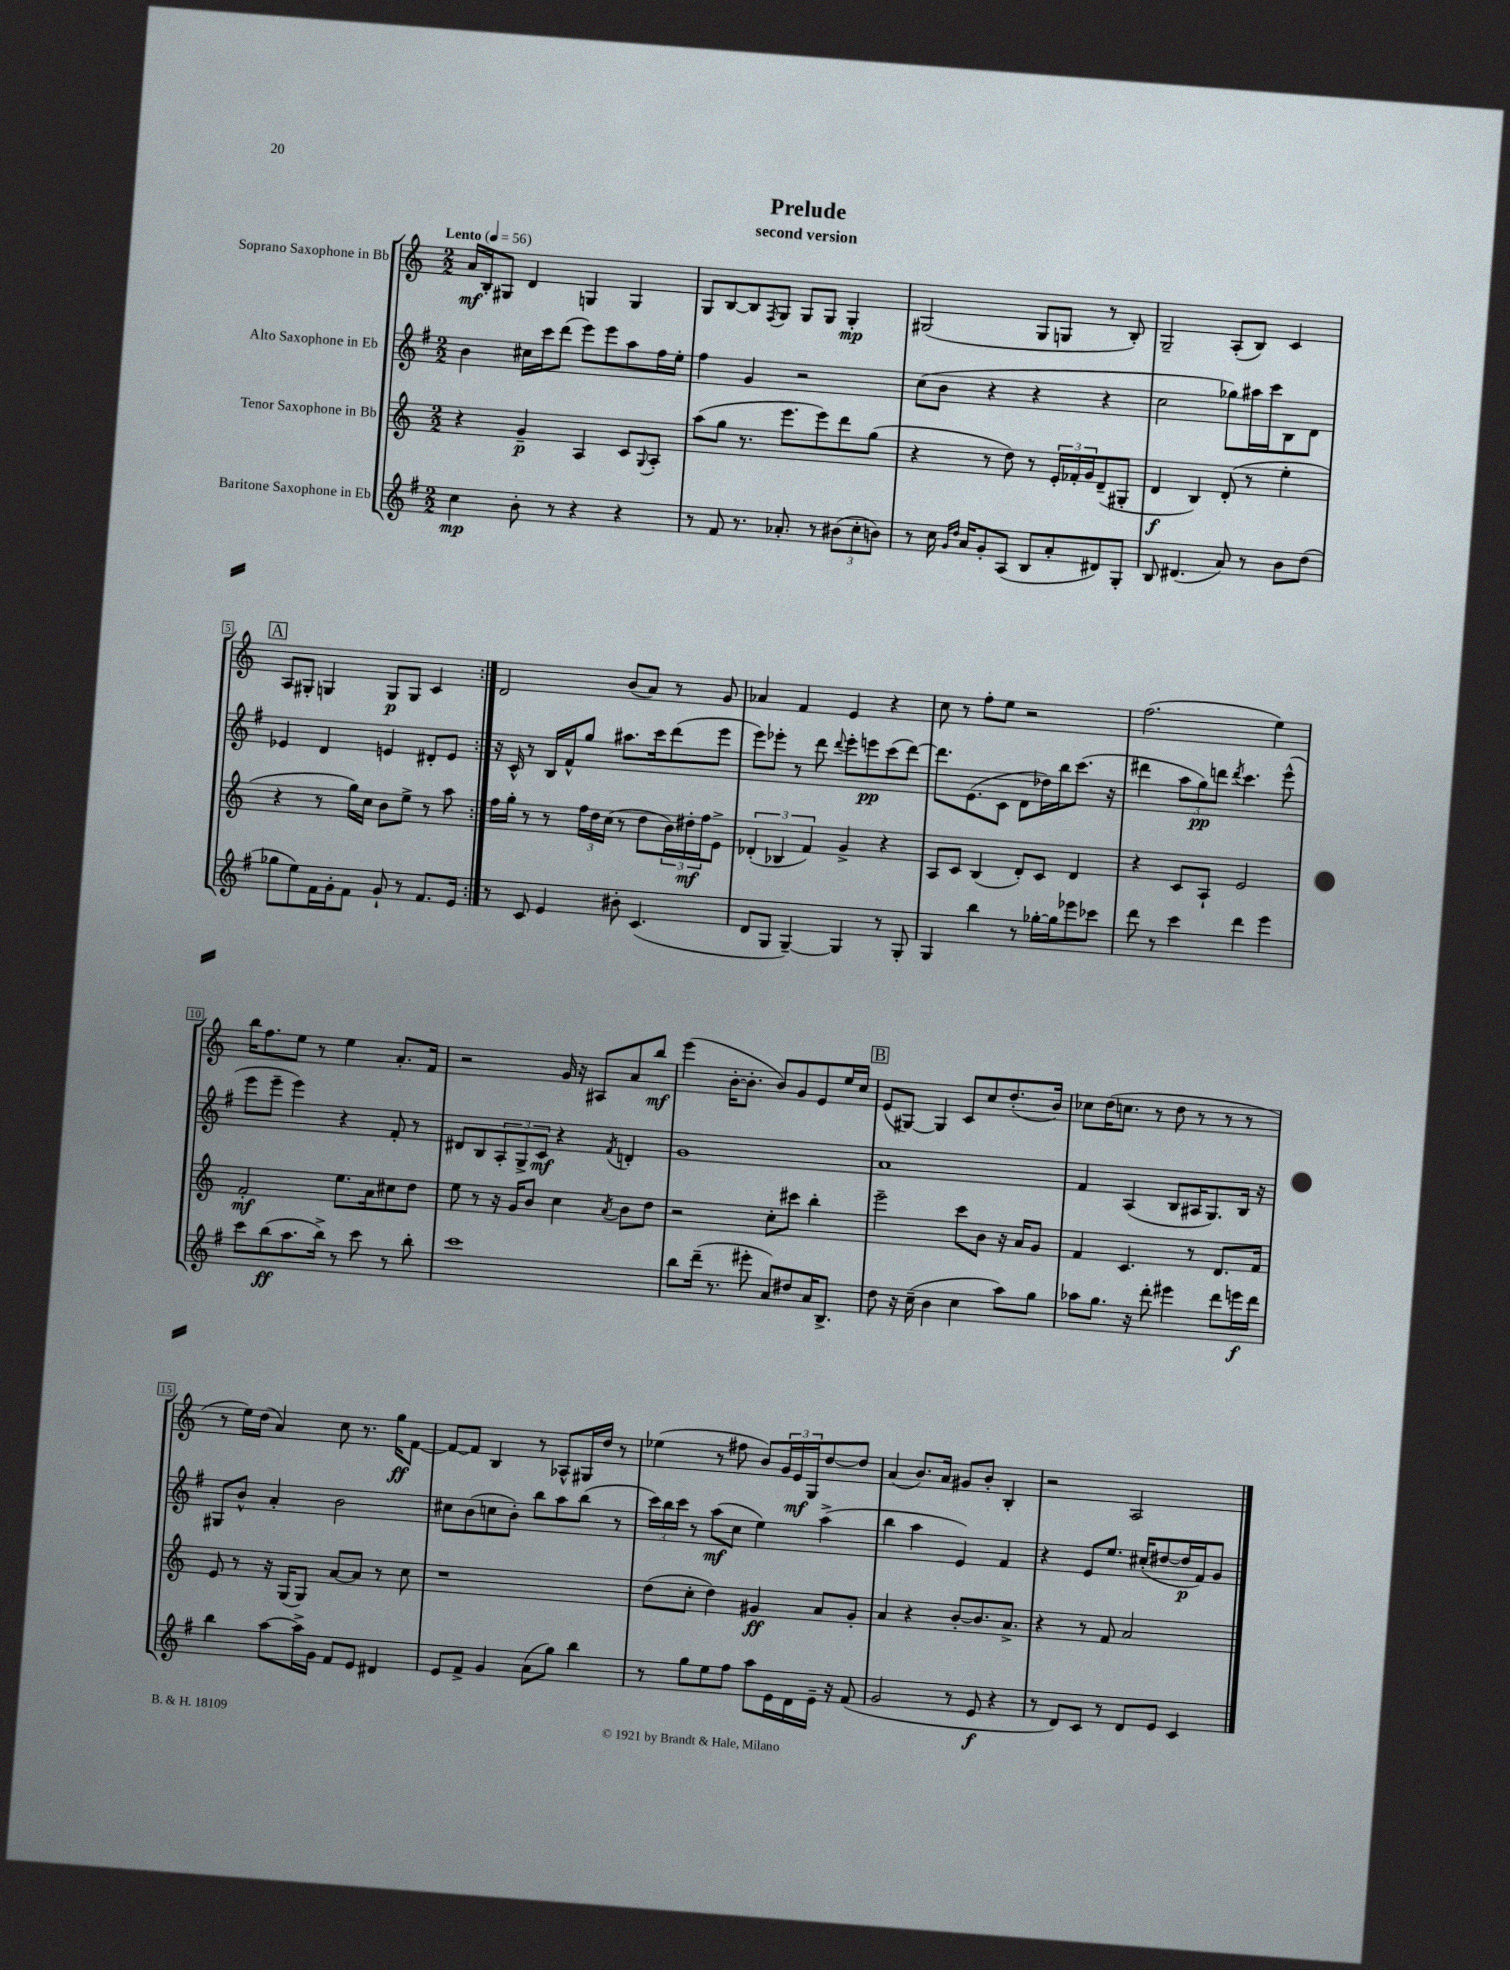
\header { title = "Prelude" subtitle = "second version" }
<<
\new StaffGroup <<
\new Staff = "s0" \with { instrumentName = "Soprano Saxophone in Bb" } {
    \clef treble \key c \major \numericTimeSignature \time 2/2 \tempo "Lento" 4 = 56
    \repeat volta 2 { a'16\mf b16-. gis8 d'4 g4 g4 |
    g8 b8~ b8 \acciaccatura { f8 } g8 g8 g8 g4-.\mp |
    gis2( gis8 g8 r8 b8-.) |
    g2-- a8-.( b8) c'4 |
    \mark \markup { \box "A" } a8 gis8-. g4 g8\p g8 c'4 | }
    d'2 b'8( a'8) r8 g'8 |
    aes'4 f'4 e'4 r4 |
    c''8 r8 f''8-. e''8 r2 |
    f''2.( e''4) |
    b''16 f''8. e''8 r8 e''4 a'8.-. f'16 |
    r2 g'16 r16 ais8 a'8 b''8\mf |
    e'''4( b'16~-. b'8.-. b'8) g'8 e'8 e''16 c''16 |
    \mark \markup { \box "B" } e'8( gis8~) gis4 c'8 c''8 d''8.-.( b'16) |
    ces''8 d''16( c''8. r8 d''8 r8 r8 r8 |
    r8 e''16) d''16( a'4) c''8 r8. g''16\ff f'8~ |
    f'8~ f'8 b4 r8 aes8-^ gis16 d''16 r8 |
    ees''4( r8 fis''8 b'8) \tuplet 3/2 { g'16 e'16\mf g16 } d''8~ d''8 |
    a'4( b'8.) a'16 gis'8 b'8-. b4-. |
    r2 a2 \bar "|." |
}
\new Staff = "s1" \with { instrumentName = "Alto Saxophone in Eb" } {
    \clef treble \key g \major \numericTimeSignature \time 2/2
    \repeat volta 2 { b'4 cis''16 c'''16 d'''8( e'''8) e'''8 a''8 fis''16 e''16-. |
    fis''4 g'4 r2 |
    c''8( b'8 r4 r4 r4 |
    c''2 ges''8) ais''16 c'''16 b8 d'8 |
    \mark \markup { \box "A" } ees'4 d'4 e'4 dis'8-. e'8 | }
    r16 c'16-^ r8 b16 fis'16-^ g''8 ais''8. c'''16 d'''8( e'''8 |
    e'''8) ees'''8-. r8 d'''8 \appoggiatura { d'''8 } ees'''8-. e'''8\pp c'''8( d'''8~) |
    d'''8. e'8.( c'8 d'8 des''16) b''16 c'''8.( r16 |
    dis'''4 \tuplet 3/2 { a''8 g''8\pp) d'''8 } \acciaccatura { d'''8 } c'''4. e'''8-^( |
    e'''8 e'''8-- e'''4) r4 fis'8-. r8 |
    dis'8 b8 \tuplet 3/2 { a8-. g8-> c'8\mf } r4 \acciaccatura { fis'8 } d'4-. |
    g'1 |
    \mark \markup { \box "B" } a'1 |
    fis'4 a4( b8 ais16 g8.) b16 r16 |
    gis8 b'8-^ a'4-. b'2 |
    cis''8 b'8( c''8 b'8-.) b''8 a''8 b''8( r8 |
    \tuplet 3/2 { c'''16) b''16 c'''16 } r8 a''8\mf( c''8 e''4) a''4->( |
    b''4 a''4 e'4) fis'4 |
    r4 e'8 e''8. cis''16-.( dis''8~ dis''16\p fis'16) g'8 \bar "|." |
}
\new Staff = "s2" \with { instrumentName = "Tenor Saxophone in Bb" } {
    \clef treble \key c \major \numericTimeSignature \time 2/2
    \repeat volta 2 { r4 g'4--\p a4 c'8 \appoggiatura { g8 } a8-. |
    a''8( g''8 r8. e'''8. e'''8) d'''8 g''8( |
    r4 r8 d''8) r8 \tuplet 3/2 { e'16-. fes'16-. g'16 } d'8--( gis8-. |
    d'4\f b4) d'8-.( r8 e''4-. |
    \mark \markup { \box "A" } r4 r8 g''16) c''16 b'8 e''8-> r8 a''8 | }
    f''16 g''16-. r8 r8 \tuplet 3/2 { f''16 d''16 c''16( } r8 d''8 \tuplet 3/2 { b'16) dis''16-.\mf f''16 } e'8-> |
    \tuplet 3/2 { des'4-.( bes4 f'4) } g'4-> r4 |
    a8 c'8 b4( d'8-.) c'8 d'4 |
    r4 c'8 a8-! e'2 |
    f'2-.\mf e''8. a'16 cis''8 d''8 |
    e''8 r8 r16 g'16 b'8 c''4 \acciaccatura { a'8 } b'8 d''8 |
    r2 c''8-. cis'''8 b''4-. |
    \mark \markup { \box "B" } e'''2-- c'''8 b'8 r16 a'16 g'8 |
    f'4 c'4. r8 d'8. f'16 |
    e'8 r8 r16 g16( g8) a'8~ a'8 r8 c''8 |
    r1 |
    d''8( c''8-. d''4) gis'4\ff a'8 gis'8-. |
    a'4 r4 b'8~-. b'8. a'8.-> |
    r4 r8 f'8 a'2 \bar "|." |
}
\new Staff = "s3" \with { instrumentName = "Baritone Saxophone in Eb" } {
    \clef treble \key g \major \numericTimeSignature \time 2/2
    \repeat volta 2 { c''4\mp b'8-. r8 r4 r4 |
    r8 fis'8 r8. aes'8.-. r8 \tuplet 3/2 { bis'8( c''8-. b'8) } |
    r8 c''16 \grace { g'16 d''16 } a'16 g'8-. a8( b8 a'8-. dis'8) g8-. |
    b8 dis'4.( a'8) r8 b'8 d''8( |
    \mark \markup { \box "A" } ges''8 e''8) fis'16 g'16-. fis'8 g'8-! r8 fis'8. e'16 | }
    r8 c'8 e'4 bis'8-. c'4.( |
    d'8 g8 g4~--) g4 r8 g8-. |
    g4 b''4 r8 ges''16~-. ges''16 ees'''8 ces'''8 |
    d'''8 r8 c'''4 d'''4 e'''4 |
    c'''8 b''8\ff( a''8. b''16->) r8 c'''8 r8 b''8-. |
    c'''1 |
    b''8 d'''16--( r8. eis'''8-. a'8) dis''8 a'16 b8.-> |
    \mark \markup { \box "B" } d''8 r16 c''16--( b'4 c''4 a''8) g''8 |
    aes''8 g''8. r16 d'''8-. eis'''4 d'''8 e'''16\f d'''16 |
    b''4 a''8~ a''16-> g'16 fis'8 e'8 dis'4 |
    e'8 fis'8-> g'4 a'8( g''8) b''4 |
    r8 g''8 e''8 fis''8 a''8 e'16 d'16 e'16-- r16 fis'8( |
    g'2 r8 e'8\f r4 |
    r8 d'8) c'8 r8 d'8 e'8 c'4 \bar "|." |
}
>>
>>
\layout { \context { \Score \override BarNumber.stencil = #(make-stencil-boxer 0.1 0.3 ly:text-interface::print) } }
